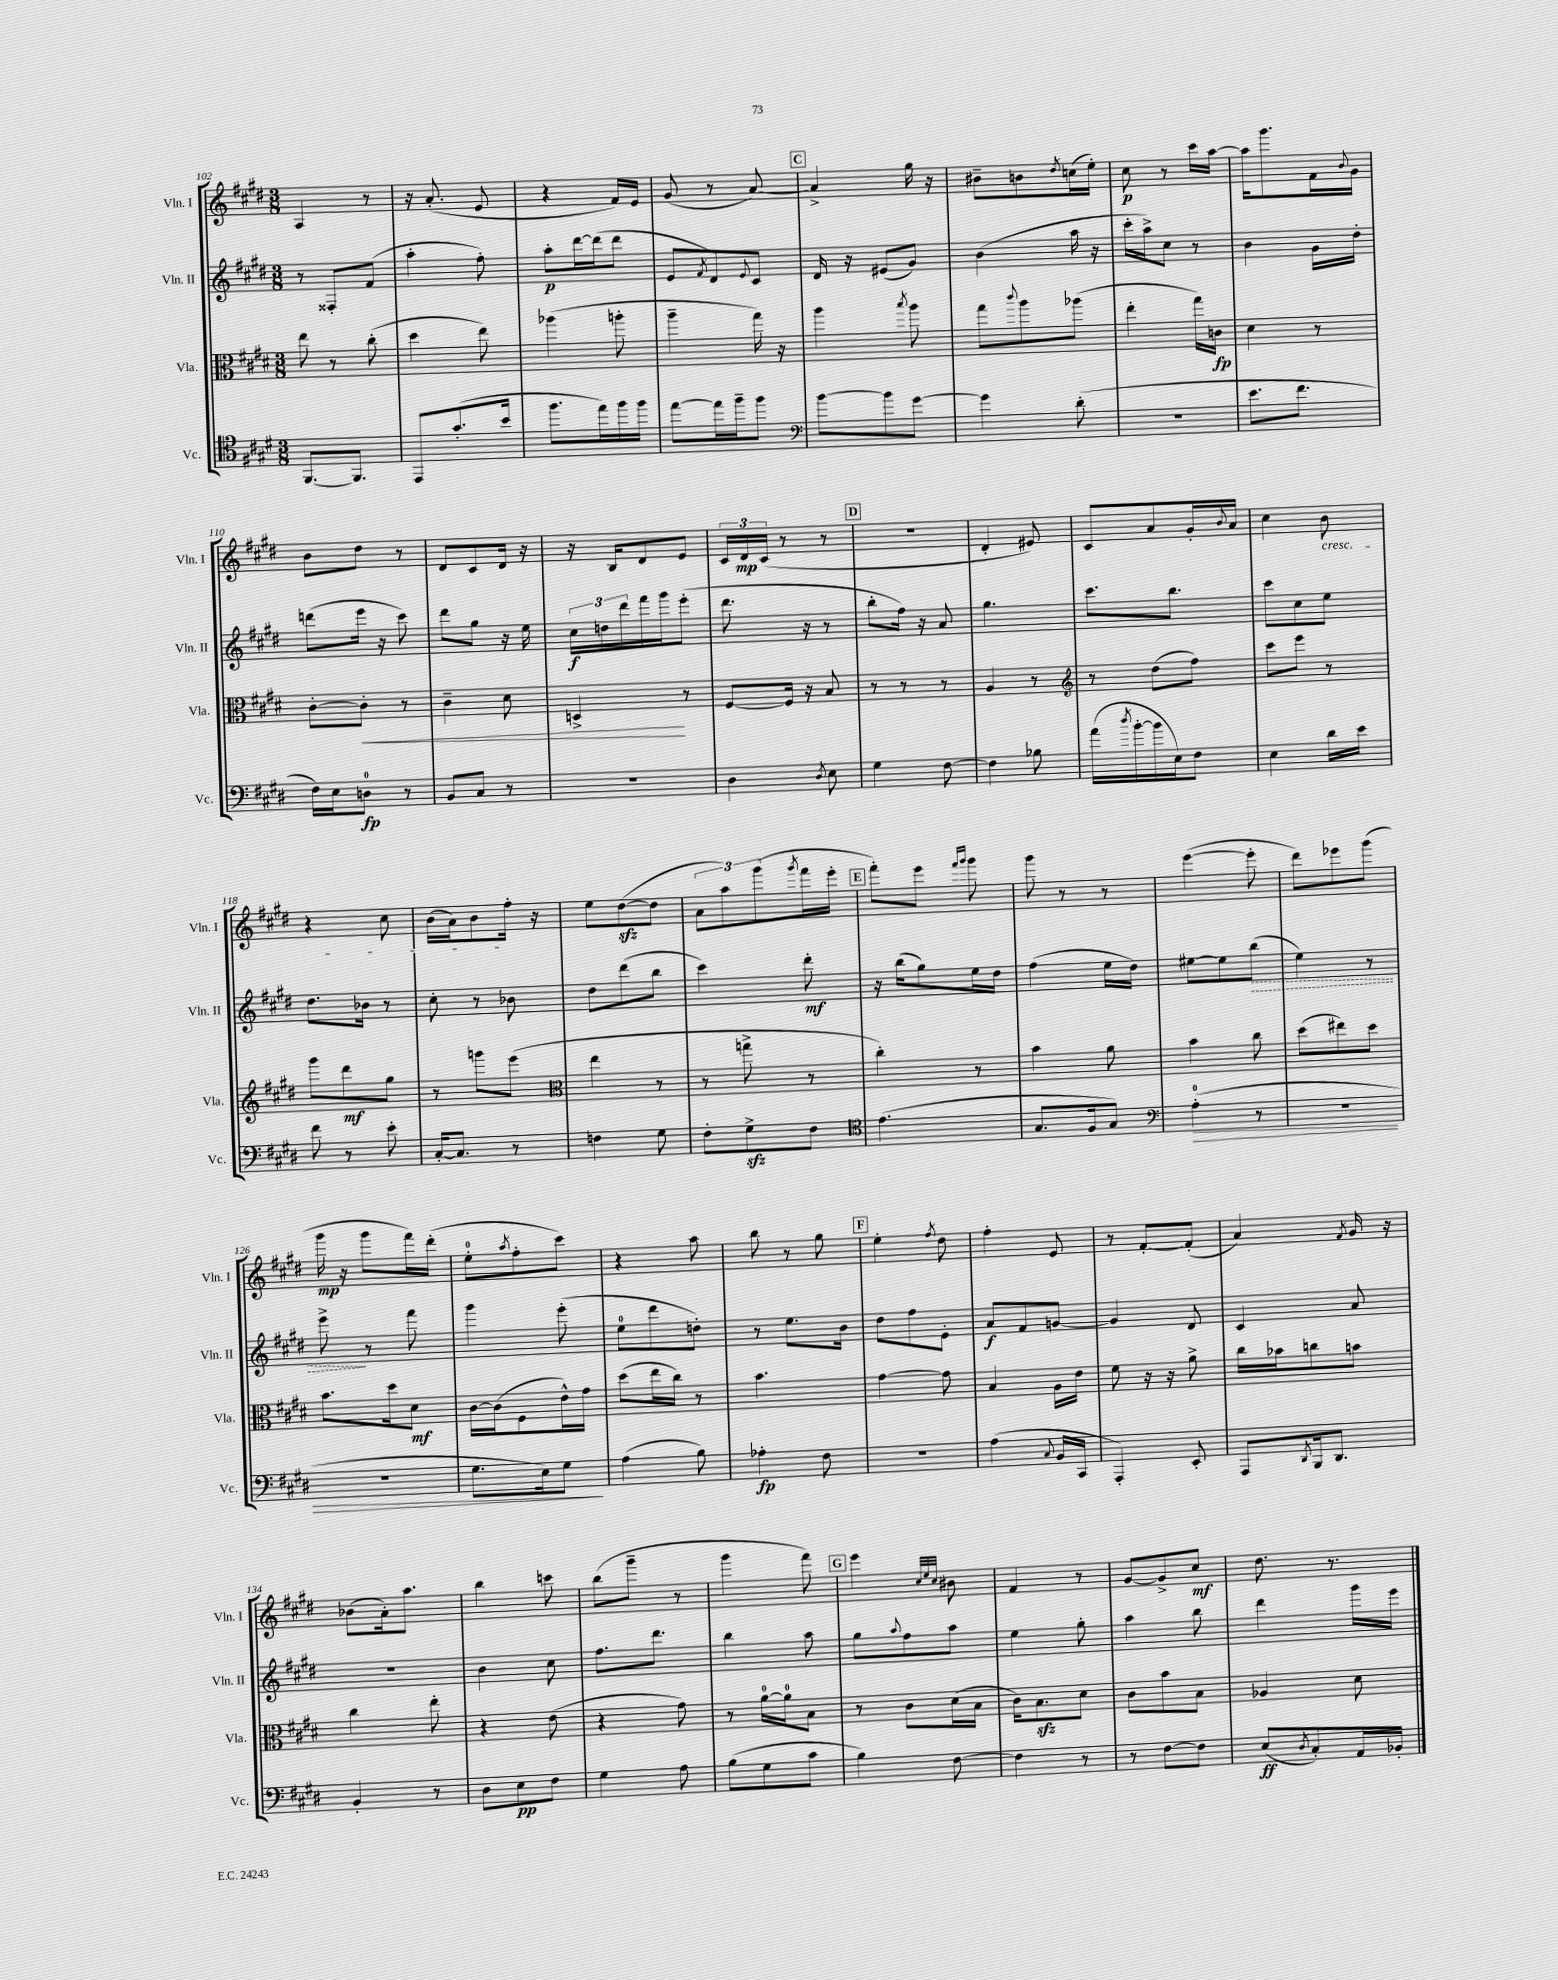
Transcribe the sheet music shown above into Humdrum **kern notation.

**kern	**dynam	**kern	**dynam	**kern	**dynam	**kern	**dynam
*part4	*part4	*part3	*part3	*part2	*part2	*part1	*part1
*staff4	*staff4	*staff3	*staff3	*staff2	*staff2	*staff1	*staff1
*I"Vc.	*	*I"Vla.	*	*I"Vln. II	*	*I"Vln. I	*
*I'Vc.	*	*I'Vla.	*	*I'Vln. II	*	*I'Vln. I	*
*clefC4	*	*clefC3	*	*clefG2	*	*clefG2	*
*k[f#c#g#d#]	*	*k[f#c#g#d#]	*	*k[f#c#g#d#]	*	*k[f#c#g#d#]	*
*M3/8	*	*M3/8	*	*M3/8	*	*M3/8	*
=102	=102	=102	=102	=102	=102	=102	=102
[8.FF#/L	.	8ee\	.	8r	.	4A/	.
.	.	8r	.	8F##X'/L	.	.	.
8.FF#/J]	.	.	.	.	.	.	.
.	.	(8cc#'\	.	(8f#/J	.	8r	.
=103	=103	=103	=103	=103	=103	=103	=103
8EE/L	.	4dd#\	.	4aa'\	.	16r	.
.	.	.	.	.	.	(8.a'/	.
(8.g#'/	.	.	.	.	.	.	.
.	.	8ee\)	.	8ff#'\)	.	8e/	.
16b/Jk	.	.	.	.	.	.	.
=104	=104	=104	=104	=104	=104	=104	=104
8.ff#\L	.	(4aa-X\	.	8aa'\L	p	4r	.
.	.	.	.	[16ddd#\L	.	.	.
16ee\L)	.	.	.	(16ddd#\J]	.	.	.
16ff#\	.	8aan'\	.	8ddd#\J	.	16f#/LL)	.
16ff#\JJ	.	.	.	.	.	16e/JJ	.
=105	=105	=105	=105	=105	=105	=105	=105
[8ee\L	.	4aa~\	.	8e/L	.	(8g#/	.
.	.	.	.	8qf#/	.	.	.
16ee\L]	.	.	.	8d#/)	.	8r	.
16ff#~\J	.	.	.	.	.	.	.
.	.	.	.	8qqe/	.	.	.
8ff#\J	.	16gg#\)	.	8c#/J	.	[8a/)	.
.	.	16r	.	.	.	.	.
!!LO:REH:place=s1:t=C
=106	=106	=106	=106	=106	=106	=106	=106
*clefF4	*	*	*	*	*	*	*
[8b\L	.	4aa\	.	16d#/	.	4a^/]	.
.	.	.	.	16r	.	.	.
8b\]	.	.	.	(8e#X/L	.	.	.
.	.	8qbb/	.	.	.	.	.
[8g#\J	.	8aa\	.	8g#/J)	.	16gg#\	.
.	.	.	.	.	.	16r	.
=107	=107	=107	=107	=107	=107	=107	=107
4g#\]	.	8gg#\L	.	(4b\	.	8b#X~\L	.
.	.	8qqccc#/	.	.	.	.	.
.	.	8aa\	.	.	.	8bn\	.
.	.	.	.	.	.	8qdd#/	.
(8d#'\	.	(8aa-X\J	.	16aa\	.	(16ccn\L	.
.	.	.	.	16r	.	16ee'\JJ)	.
=108	=108	=108	=108	=108	=108	=108	=108
4.r	.	4ee'\	.	16ccc#'\LL	.	8cc#\	p
.	.	.	.	16aa^\J)	.	.	.
.	.	.	.	8cc#\J	.	8r	.
.	.	16gg#\LL)	.	8r	.	16ccc#\LL	.
.	.	16cn\JJ	fp	.	.	[16aa\JJ	.
=109	=109	=109	=109	=109	=109	=109	=109
8.e\L	.	4d#\	.	4b\	.	16aa\KL]	.
.	.	.	.	.	.	8.ggg#\	.
8.f#\J	.	.	.	.	.	.	.
.	.	8r	.	16g#\LL	.	16f#\L	.
.	.	.	.	.	.	8qqb/	.
.	.	.	.	16dd#'\JJ	.	16g#\JJ	.
!!LO:LB:g=z
=110	=110	=110	=110	=110	=110	=110	=110
16F#\LL)	.	[8c#'\L	.	(8dddn\L	.	8b\L	.
16E\J	.	.	.	.	.	.	.
!	!	!	!LO:HP:b	!	!	!	!
8Dn\J	fp	8c#'\J]	<	16eee\Jk	.	8dd#\J	.
.	.	.	.	16r	.	.	.
8r	.	8r	.	8ccc#\)	.	8r	.
=111	=111	=111	=111	=111	=111	=111	=111
8BB/L	.	4c#~\	.	8ddd#\L	.	8d#/L	.
8C#/J	.	.	.	8gg#\J	.	8c#/	.
8r	.	8d#\	.	16r	.	16d#/Jk	.
.	.	.	.	16ee\	.	16r	.
=112	=112	=112	=112	=112	=112	=112	=112
4.r	.	4Dn^/	.	24cc#\LL	f	16r	.
.	.	.	.	24ddn\	.	.	.
.	.	.	.	.	.	16B/KL	.
.	.	.	.	24ddd#\	.	.	.
.	.	.	.	16fff#\	.	8d#/	.
.	.	.	.	16ggg#\J	.	.	.
.	.	8r	[	(8eee'\J	.	8e/J	.
=113	=113	=113	=113	=113	=113	=113	=113
4D#\	.	[8F#/L	.	8.ddd#\	.	24c#/LL	.
.	.	.	.	.	.	24d#/	mp
.	.	.	.	.	.	(24c#/JJ	.
.	.	16F#/Jk]	.	.	.	8r	.
.	.	16r	.	16r	.	.	.
8qD#/	.	.	.	.	.	.	.
8E\	.	8B/	.	8r	.	8r	.
!!LO:REH:place=s1:t=D
=114	=114	=114	=114	=114	=114	=114	=114
4G#\	.	8r	.	8bb'\L	.	4.r	.
.	.	8r	.	16ff#\Jk)	.	.	.
.	.	.	.	16r	.	.	.
[8F#\	.	8r	.	8a/	.	.	.
=115	=115	=115	=115	=115	=115	=115	=115
4F#\]	.	4A/	.	4.gg#\	.	4d#'/	.
8B-X\	.	8r	.	.	.	8e#X/)	.
=116	=116	=116	=116	=116	=116	=116	=116
*	*	*clefG2	*	*	*	*	*
(16a\LL	.	8r	.	8.ccc#\L	.	8c#/L	.
8qdd#/	.	.	.	.	.	.	.
[16b'\	.	.	.	.	.	.	.
16b\]	.	(8dd#\L	.	.	.	8a/	.
16E\J)	.	.	.	8.bb\J	.	.	.
8F#\J	.	8ff#\J)	.	.	.	16g#'/L	.
.	.	.	.	.	.	8qqb/	.
.	.	.	.	.	.	16a/JJ	.
=117	=117	=117	=117	=117	=117	=117	=117
4E\	.	8ccc#\L	.	8ccc#\L	.	4cc#\	.
.	.	8eee\J	.	8cc#\	.	.	.
!	!	!	!	!	!	!LO:TX:b:i:t=cresc.	!
16d#\LL	.	8r	.	8ee\J	.	8b\	.
16e\JJ	.	.	.	.	.	.	.
!!LO:LB:g=z
=118	=118	=118	=118	=118	=118	=118	=118
8f#\	.	8ggg#\L	.	8.dd#\L	.	4r	.
8r	.	8ddd#\	mf	.	.	.	.
.	.	.	.	16b-X\Jk	.	.	.
8e'\	.	8gg#\J	.	8r	.	8cc#\	.
=119	=119	=119	=119	=119	=119	=119	=119
[16C#'/KL	.	8r	.	8cc#'\	.	(16b\LL	.
8.C#/J]	.	.	.	.	.	16a\J)	.
.	.	8gggn\L	.	8r	.	8b\	.
8r	.	(8eee\J	.	8b-X\	.	16ff#'\Jk	.
.	.	.	.	.	.	16r	.
=120	=120	=120	=120	=120	=120	=120	=120
*	*	*clefC3	*	*	*	*	*
4Fn\	.	4ee\	.	8dd#\L	.	8ee\L	.
.	.	.	.	(8ddd#\	.	([8dd#zz\	.
8G#\	.	8r	.	8bb\J	.	8dd#\J]	.
=121	=121	=121	=121	=121	=121	=121	=121
8F#'\L	.	8r	.	4ccc#\)	.	12a\L	.
.	.	.	.	.	.	12aa\)	.
8G#zz^\	.	8ggn^\	.	.	.	.	.
.	.	.	.	.	.	(12ggg#\	.
.	.	.	.	.	.	8qggg#/	.
8F#\J	.	8r	.	8ddd#'\	mf	16fff#\L	.
.	.	.	.	.	.	16eee'\JJ	.
!!LO:REH:place=s1:t=E
=122	=122	=122	=122	=122	=122	=122	=122
*clefC4	*	*	*	*	*	*	*
(4.e\	.	4cc#'\)	.	16r	.	8fff#'\L)	.
.	.	.	.	(16bb\KL	.	.	.
.	.	.	.	8gg#\)	.	8eee\J	.
.	.	.	.	.	.	16qqfff#/LL	.
.	.	.	.	.	.	16qqggg#/JJ	.
.	.	8r	.	16ee\L	.	8ggg#\	.
.	.	.	.	16dd#\JJ	.	.	.
=123	=123	=123	=123	=123	=123	=123	=123
8.G#/L	.	4b\	.	(4ff#\	.	8ggg#\	.
.	.	.	.	.	.	8r	.
16F#/k	.	.	.	.	.	.	.
8G#/J)	.	8a\	.	16ee\LL	.	8r	.
.	.	.	.	16dd#\JJ)	.	.	.
=124	=124	=124	=124	=124	=124	=124	=124
*clefF4	*	*	*	*	*	*	*
!	!LO:HP:b	!	!	!	!	!	!
(4A'\	>	4b\	.	[8ee#X\L	.	([4eee\	.
.	.	.	.	8ee#\]	.	.	.
!	!	!	!	!	!LO:HP:b	!	!
8r	.	8cc#\	.	(8bb\J	>	8eee'\]	.
=125	=125	=125	=125	=125	=125	=125	=125
4.r	.	(8dd#\L	.	4ee\)	.	8ddd#\L)	.
.	.	8ee#X\)	.	.	.	8eee-X\	.
.	.	8dd#\J	.	8r	.	(8ggg#\J	.
!!LO:LB:g=z
=126	=126	=126	=126	=126	=126	=126	=126
4.r	.	8.b\L	.	8eee^\	.	16ggg#\	mp
.	.	.	.	.	.	16r	.
.	.	.	.	8r	]	8ggg#\L	.
.	.	16dd#\k	.	.	.	.	.
.	.	8d#\J	mf	8fff#\	.	16fff#\L)	.
.	.	.	.	.	.	(16ddd#'\JJ	.
=127	=127	=127	=127	=127	=127	=127	=127
8.G#\L	.	[16c#\LL	.	4ggg#\	.	8ee'\L	.
.	.	(16c#\J]	.	.	.	.	.
.	.	.	.	.	.	8qaa/	.
.	.	8F#\	.	.	.	8ff#'\	.
16E\k)	.	.	.	.	.	.	.
8G#\J	.	16e^^\L)	.	(8eee'\	.	8ccc#\J)	.
.	.	16g#\JJ	.	.	.	.	.
.	]	.	.	.	.	.	.
=128	=128	=128	=128	=128	=128	=128	=128
(4A\	.	(8dd#\L	.	8ee\L	.	4r	.
.	.	16ee\L	.	8ddd#\	.	.	.
.	.	16cc#\JJ)	.	.	.	.	.
8B\)	.	8r	.	8ddn'\J)	.	8aa\	.
=129	=129	=129	=129	=129	=129	=129	=129
4A-X'\	fp	4.b\	.	8r	.	8bb\	.
.	.	.	.	8.ee\L	.	8r	.
8F#\	.	.	.	.	.	8gg#\	.
.	.	.	.	16b\Jk	.	.	.
!!LO:REH:place=s1:t=F
=130	=130	=130	=130	=130	=130	=130	=130
4.r	.	[4g#\	.	8dd#\L	.	4ee'\	.
.	.	.	.	8ff#\	.	.	.
.	.	.	.	.	.	8qff#/	.
.	.	8g#\]	.	8e'\J	.	8dd#\	.
=131	=131	=131	=131	=131	=131	=131	=131
(4A\	.	4B/	.	8a/L	f	4ff#'\	.
.	.	.	.	8f#/	.	.	.
8qqC#/	.	.	.	.	.	.	.
16BB/LL	.	16A\LL	.	[8gn/J	.	8e/	.
16CC#/JJ	.	16e\JJ	.	.	.	.	.
=132	=132	=132	=132	=132	=132	=132	=132
4AAA'/)	.	8f#\	.	4g/]	.	8r	.
.	.	16r	.	.	.	[8f#'/L	.
.	.	16r	.	.	.	.	.
8EE'/	.	8a^\	.	8d#/	.	(8f#'/J]	.
=133	=133	=133	=133	=133	=133	=133	=133
8AAA/L	.	16cc#\LL	.	4c#/	.	4a/)	.
.	.	16b-X\J	.	.	.	.	.
8qDD#/	.	.	.	.	.	.	.
16BBB/k	.	8ccn\	.	.	.	.	.
8.DD#/J	.	.	.	.	.	.	.
.	.	.	.	.	.	8qf#/	.
.	.	8bn\J	.	8a/	.	16g#/	.
.	.	.	.	.	.	16r	.
!!LO:LB:g=z
=134	=134	=134	=134	=134	=134	=134	=134
4BB'/	.	4cc#\	.	4.r	.	(8b-X\L	.
.	.	.	.	.	.	16a'\k)	.
.	.	.	.	.	.	8.aa\J	.
8r	.	8ee'\	.	.	.	.	.
=135	=135	=135	=135	=135	=135	=135	=135
8D#\L	.	4r	.	4b\	.	4bb\	.
8E\	pp	.	.	.	.	.	.
8F#\J	.	(8e\	.	8cc#\	.	8cccn\	.
=136	=136	=136	=136	=136	=136	=136	=136
4G#\	.	4r	.	8.ff#\L	.	(8bb\L	.
.	.	.	.	.	.	8ggg#~\J	.
.	.	.	.	8.ddd#\J	.	.	.
8A\	.	8g#\)	.	.	.	8r	.
=137	=137	=137	=137	=137	=137	=137	=137
(8B\L	.	8r	.	4bb\	.	4ggg#\	.
8G#\	.	[16a\LL	.	.	.	.	.
.	.	16a\J]	.	.	.	.	.
8c#\J	.	8B\J	.	8aa\	.	8fff#\)	.
!!LO:REH:place=s1:t=G
=138	=138	=138	=138	=138	=138	=138	=138
4B\)	.	8r	.	8gg#\L	.	4eee\	.
.	.	.	.	8qqaa/	.	.	.
.	.	8c#\L	.	8ff#\	.	.	.
.	.	.	.	.	.	32qqcc#/LLL	.
.	.	.	.	.	.	32qqee/	.
.	.	.	.	.	.	32qqcc#/JJJ	.
[8F#\	.	(16d#\L	.	8aa\J	.	8b#X\	.
.	.	16B\JJ	.	.	.	.	.
=139	=139	=139	=139	=139	=139	=139	=139
4F#\]	.	16c#\KL)	.	4ee\	.	4f#/	.
.	.	8.Bzz\	.	.	.	.	.
8r	.	8d#\J	.	8gg#'\	.	8r	.
=140	=140	=140	=140	=140	=140	=140	=140
8r	.	8c#\L	.	4aa\	.	[8g#/L	.
[8F#\L	.	8b\	.	.	.	8g#^/]	.
8F#\J]	.	8B\J	.	8bb\	.	8cc#/J	mf
=141	=141	=141	=141	=141	=141	=141	=141
(8E/L	ff	4A-X/	.	4ddd#\	.	8.dd#\	.
8qD#/	.	.	.	.	.	.	.
8C#'/)	.	.	.	.	.	.	.
.	.	.	.	.	.	8.r	.
16AA/L	.	8d#\	.	16ggg#\LL	.	.	.
16BB-X'/JJ	.	.	.	16eee\JJ	.	.	.
==	==	==	==	==	==	==	==
*-	*-	*-	*-	*-	*-	*-	*-
